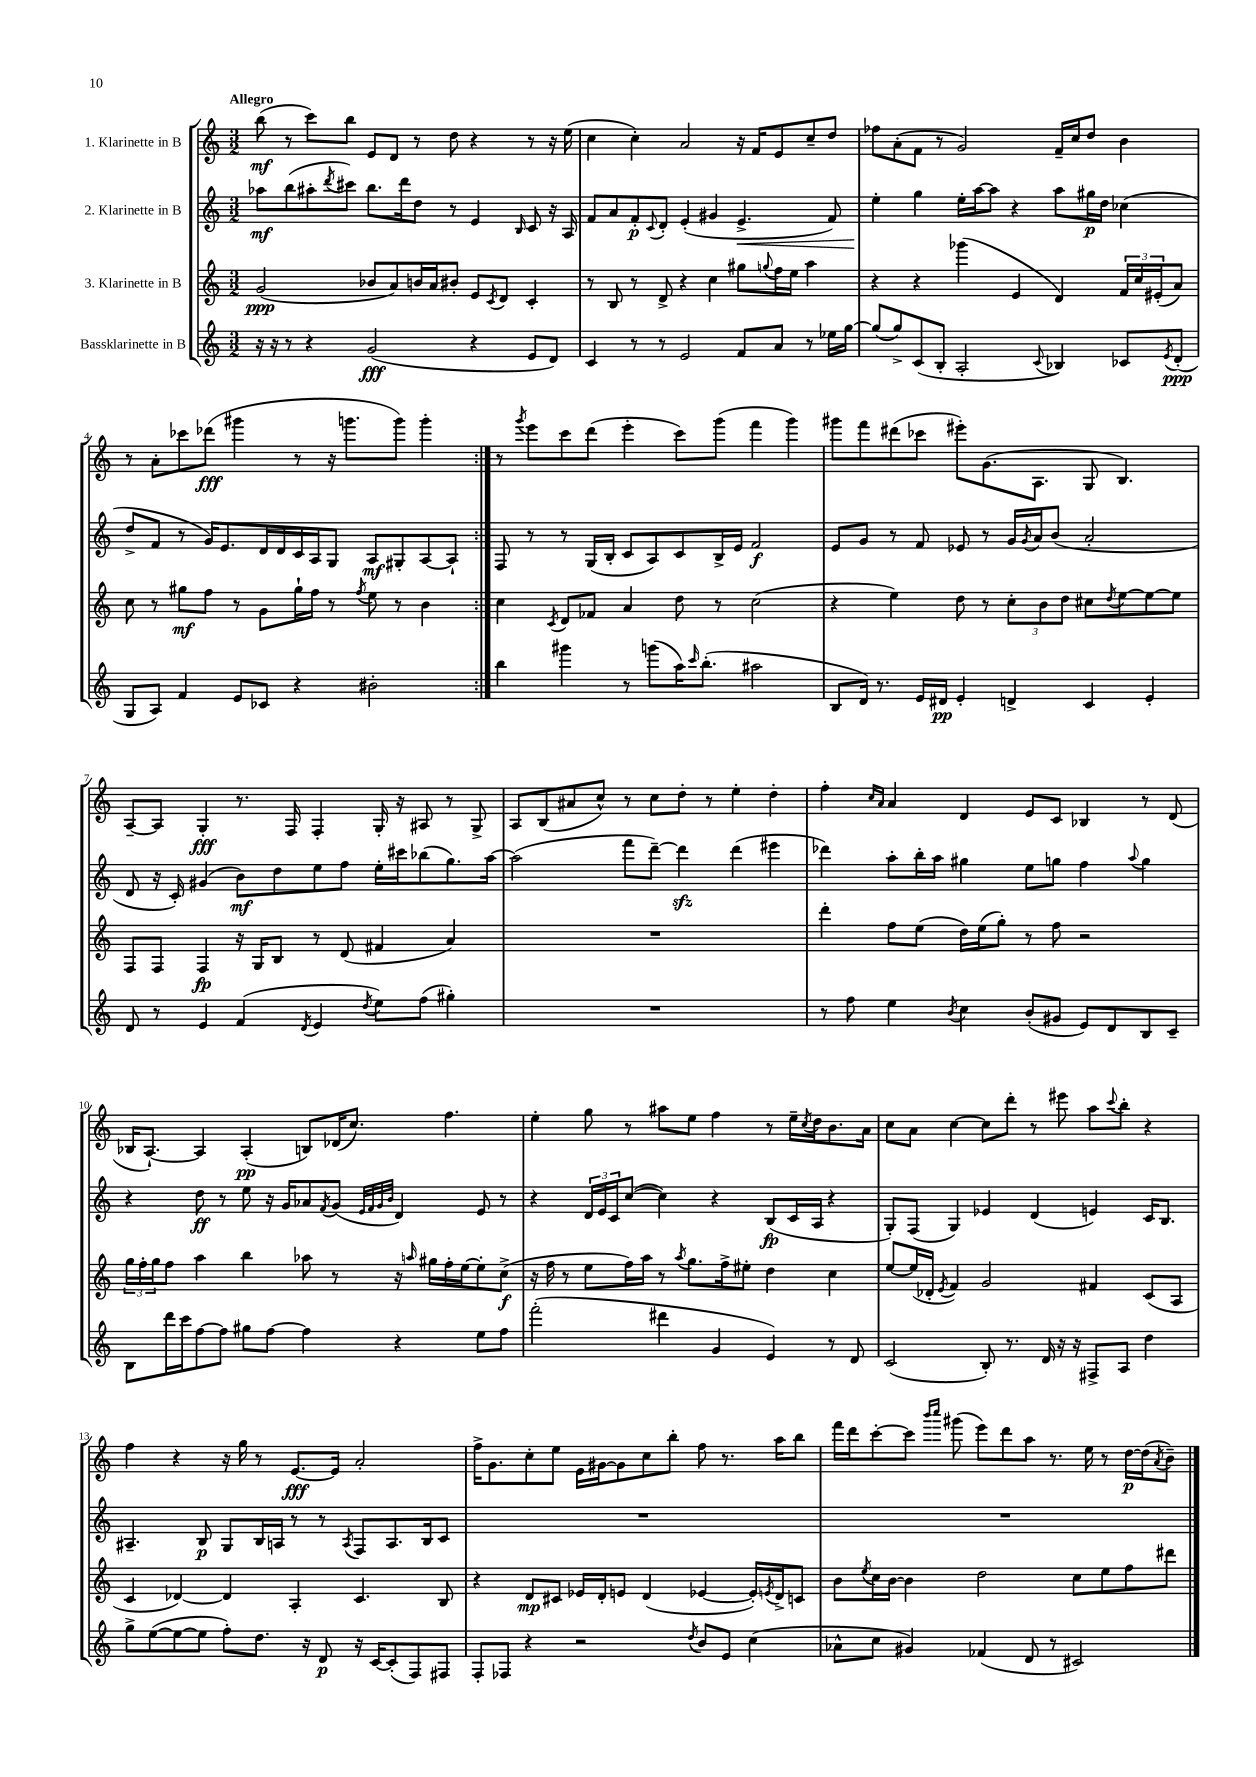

**kern	**kern	**kern	**kern
*staff4	*staff3	*staff2	*staff1
*clefG2	*clefG2	*clefG2	*clefG2
*k[]	*k[]	*k[]	*k[]
*M3/2	*M3/2	*M3/2	*M3/2
16r	(2g/	8aa-\L	(8bb\
16r	.	.	.
8r	.	(8bb\	8r
4r	.	8aa#'\	8ccc\L)
.	.	8qddd/	.
.	.	8ccc#\J)	8bb\J
(2g/	8b-/L	8.bb\L	8e/L
.	8a/)	.	8d/J
.	.	16ddd\k	.
.	16b/L	8dd\J	8r
.	16a/J	.	.
.	8b#'/J	8r	8dd\
4r	8e/L	4e/	4r
.	8qc/	.	.
.	8d/J	.	.
.	.	16qqB/	.
8e/L	4c'/	8c/	8r
8d/J)	.	16r	16r
.	.	16A/	(16ee\
=	=	=	=
4c/	8r	8f/L	4cc\
.	8B/	8a/	.
8r	8r	8f'/	4cc'\)
.	.	8qqc/	.
8r	8d^/	8d'/J	.
2e/	4r	(4e'/	2a/
.	4cc\	4g#/	.
8f/L	8gg#\L	4.e^/	16r
.	.	.	16f/LK
.	8qqgg/	.	.
8a/J	16ff\L	.	8e/
.	16ee\JJ	.	.
8r	4aa\	.	8cc~/
16ee-\LL	.	8f/)	8dd/J
[16gg\JJ	.	.	.
=	=	=	=
(8gg/]L	4r	4ee'\	8ff-\L
8gg^/)	.	.	(8a'\
(8c/	4r	4gg\	8f\J
8B'/J	.	.	8r
2A'/	(4ggg-\	16ee'\LL	2g/)
.	.	[16aa\J	.
.	.	8aa\]J	.
.	4e/	4r	.
8qqc/	.	.	.
4B-/)	4d/)	8aa\L	16f~/LL
.	.	.	16cc/J
.	.	16gg#\L	8dd/J
.	.	16dd\JJ	.
8c-/L	24f/LL	(4cc-\	4b\
.	24cc/	.	.
.	(24e#'/J	.	.
8qe/	.	.	.
(8d'/J	8a/J)	.	.
=	=	=	=
8G/L	8cc\	8dd^/L	8r
8A/J)	8r	8f/J	8a'\L
4f/	8gg#\L	8r	8ccc-\
.	8ff\J	16g/LK)	(8ddd-\J
.	.	8.e/	.
8e/L	8r	.	4ggg#\
8c-/J	8g\L	16d/L	.
.	.	16d/	.
4r	16gg#`\L	16c/	8r
.	16ff\JJ	16A/J	.
.	8r	8G/J	16r
.	.	.	8.ggg\L
.	8qff/	.	.
2b#'\	8ee\	8A/L	.
.	8r	8G#'/	8ggg\J)
.	4b\	[8A/	4ggg'\
.	.	8A`/]J	.
=:|!	=:|!	=:|!	=:|!
4bb\	4cc\	8F/	8r
.	.	.	8qggg/
.	.	8r	8eee\L
.	8qc/	.	.
4ggg#\	8d/L	8r	8ccc\
.	8f-/J	(16G/LL	(8ddd\J
.	.	16B'/JJ	.
8r	4a/	8c/L	4eee'\
(8ggg\L	.	8A/)	.
16aa\K)	8dd\	8c/	8ccc\L)
16qqccc/	.	.	.
(8.bb'\J	.	.	.
.	8r	16B^/L	(8ggg\J
.	.	16e/JJ	.
2aa#\	(2cc\	2f/	4fff\
.	.	.	4ggg\)
=	=	=	=
8B/L	4r	8e/L	8ggg#\L
16d/Jk)	.	8g/J	8fff\
8.r	.	.	.
.	4ee\)	8r	(8ddd#\
16e/LL	.	8f/	8ccc-\J
16d#/JJ	.	.	.
4e'/	8dd\	8e-/	8eee#'\L)
.	8r	8r	(8.g\
4d^/	12cc'\L	16g/LL	.
.	.	8qg/	.
.	.	16a/J	8.A\J
.	12b\	.	.
.	.	(8b/J	.
.	12dd\J	.	.
4c/	8cc#\L	2a'/	8G/
.	8qdd/	.	.
.	[8ee\	.	4.B/)
4e'/	8ee\_	.	.
.	8ee\]J	.	.
=	=	=	=
8d/	8F/L	8d/	[8A~/L
8r	8F/J	16r	8A/]J
.	.	16c'/)	.
4e/	4F/	(4g#/	4G'/
(4f/	16r	8b\L)	8.r
.	16G/LK	.	.
.	8B/J	8dd\	.
.	.	.	16F/
8qd/	.	.	.
4e/	8r	8ee\	4F'/
.	(8d/	8ff\J	.
8qdd/	.	.	.
8ee\L)	4f#/	16ee'\LL	16G'/
.	.	16ccc#\J	16r
(8ff\J	.	(8bb-\	8A#/
4gg#'\)	4a/)	8.gg\)	8r
.	.	.	8G^/
.	.	[16aa\Jk	.
=	=	=	=
1.r	1.r	(2aa\]	8A/L
.	.	.	(8B/
.	.	.	8a#/
.	.	.	8cc^^/J)
.	.	8fff\L	8r
.	.	[8ddd~\J)	8cc\L
.	.	4ddd\]	8dd'\J
.	.	.	8r
.	.	(4ddd\	4ee'\
.	.	4eee#\	4dd'\
=	=	=	=
8r	4ddd'\	4ddd-\)	4ff'\
8ff\	.	.	.
.	.	.	16qqcc/LL
.	.	.	16qqa/JJ
4ee\	8ff\L	8aa'\L	4a/
.	(8ee\J	16bb'\L	.
.	.	16aa\JJ	.
8qb/	.	.	.
4cc\	16dd\LL)	4gg#\	4d/
.	(16ee\J	.	.
.	8gg'\J)	.	.
(8b'/L	8r	8ee\L	8e/L
8g#/J	8ff\	8gg\J	8c/J
8e/L)	2r	4ff\	4B-/
8d/	.	.	.
.	.	8qqaa/	.
8B/	.	4gg\	8r
8c~/J	.	.	(8d/
=	=	=	=
8B\L	24gg\LL	4r	16B-/LK
.	24ff'\	.	.
.	.	.	[8.A`/J)
.	24gg\J	.	.
16ddd\L	8ff\J	.	.
16ccc\J	.	.	.
[8ff\	4aa\	8dd\	4A/]
8ff\]J	.	8r	.
8gg#\L	4bb\	8ee\	(4A'/
[8ff\J	.	16r	.
.	.	16g/LK	.
4ff\]	8aa-\	8a-/	8B/L)
.	.	8qf/	.
.	8r	(8g/J	(16d-/K
.	.	.	8.cc/J)
.	.	32qqe/LLL	.
.	.	32qqf/	.
.	.	32qqg/	.
.	.	32qqb/JJJ	.
4r	16r	4d/)	.
.	16qqaa/	.	.
.	16gg#\LL	.	.
.	16ff'\	.	4.ff\
.	[16ee\J	.	.
8ee\L	8ee'\]	8e/	.
8ff\J	(8cc^\J	8r	.
=	=	=	=
(2fff'\	16r	4r	4ee'\
.	16ff\	.	.
.	8r	.	.
.	8ee\L	24d/LL	8gg\
.	.	24e/	.
.	.	24c/J	.
.	16ff\L)	([8cc/J	8r
.	16aa\JJ	.	.
4ddd#\	8r	4cc\])	8aa#\L
.	8qaa/	.	.
.	8.gg\L	.	8ee\J
4g/	.	4r	4ff\
.	16ff^\k	.	.
.	8ee#'\J	.	.
4e/)	4dd\	(8B/L	8r
.	.	16c/L	16ee~\LL
.	.	.	8qcc/
.	.	16A/JJ	16dd\J
8r	4cc\	4r	8.b\
8d/	.	.	.
.	.	.	16a\Jk
=	=	=	=
(2c/	[8ee/L	8G'/L)	8cc\L
.	(16ee/]L	(8F/J	8a\J
.	16d-'/JJ	.	.
.	8qe/	.	.
.	4f/)	4G/)	[4cc\
8B'/)	2g/	4e-/	8cc\]L
8.r	.	.	8ddd'\J
.	.	(4d/	8r
16d/	.	.	.
16r	.	.	8eee#\
16r	.	.	.
8F#^/L	4f#/	4e/)	8aa\L
.	.	.	8qqccc/
8A/J	.	.	8bb'\J
4dd\	(8c/L	16c/LK	4r
.	.	8.B/J	.
.	8A/J	.	.
=	=	=	=
8gg^\L	4c/	4.A#~/	4ff\
([8ee\	.	.	.
8ee\_	[4d-/)	.	4r
8ee\]J	.	8B/	.
8ff'\L)	4d-/]	8G/L	16r
.	.	.	16gg\
8.dd\J	.	16B/L	8r
.	.	16A/JJ	.
.	4A'/	8r	[8.e/L
16r	.	.	.
8d/	.	8r	.
.	.	.	16e/]Jk
.	.	8qA/	.
16r	4.c/	8F/L	2a'/
[16c/LK	.	.	.
(8c'/]	.	8.A/	.
8F/)	.	.	.
.	.	16B/k	.
8F#/J	8B/	8c/J	.
=	=	=	=
8F'/L	4r	1.r	16ff^\LK
.	.	.	8.g\
8F-/J	.	.	.
4r	8d/L	.	8cc'\
.	8c#/J	.	8ee\J
2r	16e-/LL	.	16e\LL
.	16d'/J	.	[16g#\J
.	8e/J	.	8g#\]
.	(4d/	.	8cc\
.	.	.	8bb'\J
8qdd/	.	.	.
8b/L	[4e-/	.	8ff\
8e/J	.	.	8.r
(4cc\	16e-'/]LL)	.	.
.	8qe/	.	.
.	16d^/J	.	16aa\LK
.	8c/J	.	8bb\J
=	=	=	=
8a-^^\L	8b\L	1.r	16fff\LL
.	.	.	16ddd\J
.	8qee/	.	.
8cc\J	16cc\L	.	[8ccc'\
.	[16b\JJ	.	.
4g#/)	4b\]	.	8ccc\]J
.	.	.	16qqbbb/LL
.	.	.	16qqcccc/JJ
.	.	.	(8ggg#\
(4f-/	2dd\	.	8eee\L)
.	.	.	8ddd\
8d/	.	.	8aa\J
8r	.	.	8.r
2c#/)	8cc\L	.	.
.	.	.	16ee\
.	8ee\	.	8r
.	8ff\	.	[16dd\LL
.	.	.	(16dd\]J
.	.	.	8qa/
.	8ddd#\J	.	8b~\J)
==	==	==	==
*-	*-	*-	*-
